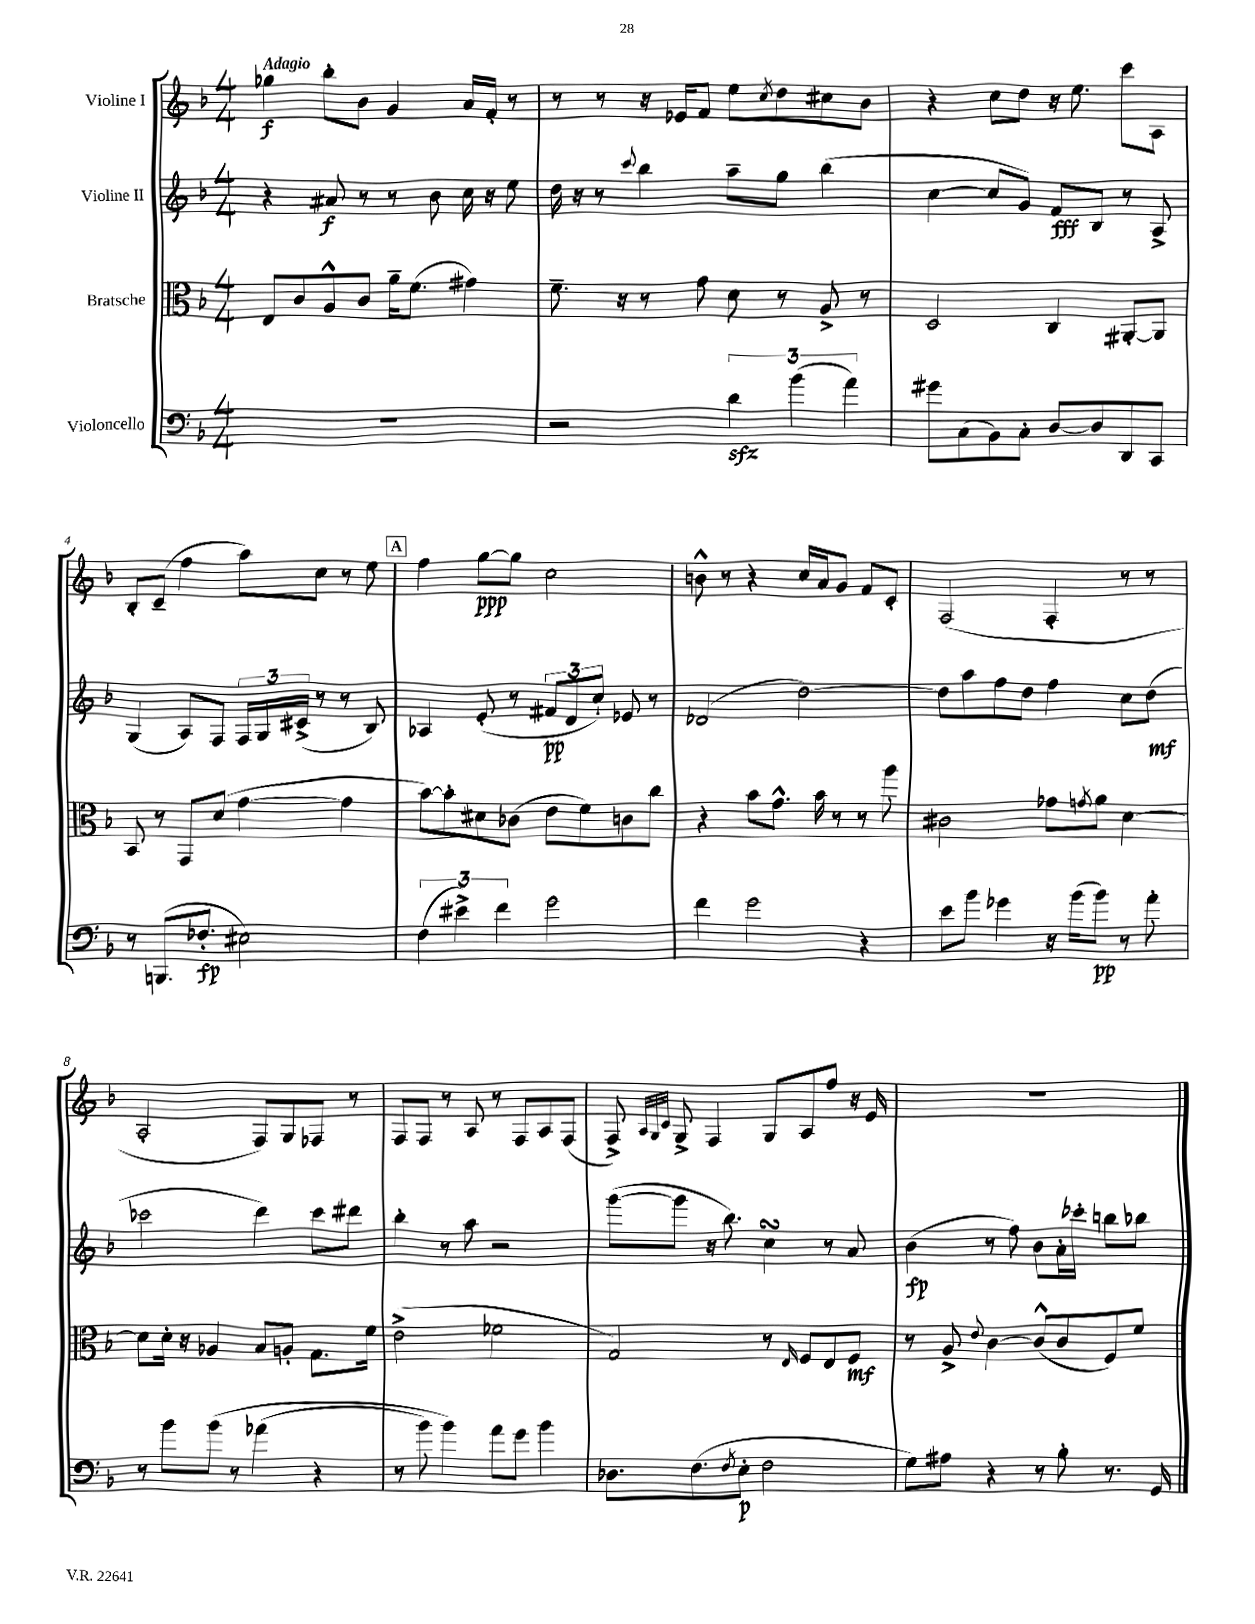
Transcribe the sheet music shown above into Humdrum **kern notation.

**kern	**dynam	**kern	**dynam	**kern	**dynam	**kern	**dynam
*part4	*part4	*part3	*part3	*part2	*part2	*part1	*part1
*staff4	*staff4	*staff3	*staff3	*staff2	*staff2	*staff1	*staff1
*I"Violoncello	*	*I"Bratsche	*	*I"Violine II	*	*I"Violine I	*
*clefF4	*	*clefC3	*	*clefG2	*	*clefG2	*
*k[b-]	*	*k[b-]	*	*k[b-]	*	*k[b-]	*
*M4/4	*	*M4/4	*	*M4/4	*	*M4/4	*
=1	=1	=1	=1	=1	=1	=1	=1
!	!	!	!	!	!	!LO:TX:a:B:t=Adagio	!
1r	.	8E/L	.	4r	.	4gg-X\	f
.	.	8c/	.	.	.	.	.
.	.	8A^^/	.	8a#X/	f	8bb-'\L	.
.	.	8c/J	.	8r	.	8b-\J	.
.	.	16a~\KL	.	8r	.	4g/	.
.	.	(8.f\J	.	.	.	.	.
.	.	.	.	8b-\	.	.	.
.	.	4g#X\)	.	16cc\	.	16a/LL	.
.	.	.	.	16r	.	16f'/JJ	.
.	.	.	.	8ee\	.	8r	.
=2	=2	=2	=2	=2	=2	=2	=2
2r	.	8.f~\	.	16dd\	.	8r	.
.	.	.	.	16r	.	.	.
.	.	.	.	8r	.	8r	.
.	.	16r	.	.	.	.	.
.	.	.	.	8qqccc/	.	.	.
.	.	8r	.	4bb-\	.	16r	.
.	.	.	.	.	.	16e-X/KL	.
.	.	8g\	.	.	.	8f/J	.
6dzz\	.	8d\	.	8aa~\L	.	8ee\L	.
.	.	.	.	.	.	8qcc/	.
.	.	8r	.	8gg\J	.	8dd\	.
(6b-\	.	.	.	.	.	.	.
.	.	8A^/	.	(4bb-\	.	8cc#X\	.
6a\)	.	.	.	.	.	.	.
.	.	8r	.	.	.	8b-\J	.
=3	=3	=3	=3	=3	=3	=3	=3
8g#X\L	.	2D/	.	[4cc\	.	4r	.
(8C\	.	.	.	.	.	.	.
8BB-\)	.	.	.	8cc/L]	.	8cc\L	.
8C'\J	.	.	.	8g/J)	.	8dd\J	.
[8D/L	.	4C/	.	8f/L	fff	16r	.
.	.	.	.	.	.	8.ee\	.
8D/]	.	.	.	8B-/J	.	.	.
8DD/	.	[8AA#X'/L	.	8r	.	8ccc\L	.
8CC/J	.	8AA#/J]	.	8A^/	.	8A\J	.
!!LO:LB:g=z
=4	=4	=4	=4	=4	=4	=4	=4
8r	.	8BB-/	.	(4G/	.	8B-'/L	.
(8.BBBn/L	.	8r	.	.	.	(8c~/J	.
.	.	8GG/L	.	8A/L)	.	4ff\	.
8.F-X'/J	fp	.	.	.	.	.	.
.	.	(8d/J	.	8F/J	.	.	.
2E#X\)	.	[4g\	.	24F/LL	.	8aa\L)	.
.	.	.	.	24G/	.	.	.
.	.	.	.	(24c#X^/JJ	.	.	.
.	.	.	.	8r	.	8cc\J	.
.	.	4g\]	.	8r	.	8r	.
.	.	.	.	8B-/)	.	8ee\	.
!!LO:REH:place=s1:t=A
=5	=5	=5	=5	=5	=5	=5	=5
(6F\	.	[8b-\L)	.	4A-X/	.	4ff\	.
.	.	8b-'\]	.	.	.	.	.
6e#X^\)	.	.	.	.	.	.	.
.	.	8d#X\	.	(8e'/	.	[8gg\L	ppp
6f\	.	.	.	.	.	.	.
.	.	(8c-X\J	.	8r	.	8gg\J]	.
2g\	.	8e\L	.	12f#X/L	pp	2cc\	.
.	.	.	.	12d/	.	.	.
.	.	8f\)	.	.	.	.	.
.	.	.	.	12cc`/J)	.	.	.
.	.	8cn\	.	8e-X/	.	.	.
.	.	8cc\J	.	8r	.	.	.
=6	=6	=6	=6	=6	=6	=6	=6
4f\	.	4r	.	(2d-X/	.	8bn^^\	.
.	.	.	.	.	.	8r	.
2g\	.	8b-\L	.	.	.	4r	.
.	.	8.g^^\J	.	.	.	.	.
.	.	.	.	[2dd\)	.	16cc/LL	.
.	.	16b-\	.	.	.	16a/J	.
.	.	8r	.	.	.	8g/J	.
4r	.	8r	.	.	.	8f/L	.
.	.	8aa\	.	.	.	8c'/J	.
=7	=7	=7	=7	=7	=7	=7	=7
8e\L	.	2c#X\	.	8dd\L]	.	(2F/	.
8b-\J	.	.	.	8aa\	.	.	.
4g-X\	.	.	.	8ff\	.	.	.
.	.	.	.	8dd\J	.	.	.
16r	.	8g-X\L	.	4ff\	.	4F'/	.
(16b-\KL	.	.	.	.	.	.	.
.	.	8qgn/	.	.	.	.	.
8b-\J)	pp	8a\J	.	.	.	.	.
8r	.	[4d\	.	8cc\L	.	8r	.
8a'\	.	.	.	(8dd\J	mf	8r	.
!!LO:LB:g=z
=8	=8	=8	=8	=8	=8	=8	=8
8r	.	8d\L]	.	2ccc-X\	.	2A'/	.
8b-\L	.	16d'\Jk	.	.	.	.	.
.	.	16r	.	.	.	.	.
(8b-\J	.	4A-X/	.	.	.	.	.
8r	.	.	.	.	.	.	.
(4a-X\	.	8B-/L	.	4ddd\)	.	8F/L)	.
.	.	8An'/J	.	.	.	8G/	.
4r	.	8.G\L	.	8ccc-\L	.	8F-X/J	.
.	.	.	.	8ddd#X\J	.	8r	.
.	.	16f\Jk	.	.	.	.	.
=9	=9	=9	=9	=9	=9	=9	=9
8r	.	(2e^\	.	4bb-'\	.	8F/L	.
8b-\)	.	.	.	.	.	8F/J	.
4b-\)	.	.	.	8r	.	8r	.
.	.	.	.	8aa\	.	8A/	.
8a\L	.	2f-X\	.	2r	.	8r	.
8g\J	.	.	.	.	.	8F/L	.
4b-\	.	.	.	.	.	8A/	.
.	.	.	.	.	.	(8F/J	.
=10	=10	=10	=10	=10	=10	=10	=10
8.D-X\L	.	2G/)	.	([8ggg\L	.	8F^/)	.
.	.	.	.	.	.	32qqA/LLL	.
.	.	.	.	.	.	32qqG/	.
.	.	.	.	.	.	32qqc/JJJ	.
.	.	.	.	8ggg\J]	.	8G^/	.
(8.F\	.	.	.	.	.	.	.
.	.	.	.	16r	.	4F/	.
.	.	.	.	8.bb-\)	.	.	.
8qF/	.	.	.	.	.	.	.
8E'\J	p	.	.	.	.	.	.
2F\	.	8r	.	4ccsSSS\	.	8G/L	.
.	.	16qqE/	.	.	.	.	.
.	.	8F/L	.	.	.	8A/	.
.	.	8E/	.	8r	.	8ff/J	.
.	.	8F/J	mf	8a/	.	16r	.
.	.	.	.	.	.	16e/	.
=11	=11	=11	=11	=11	=11	=11	=11
8G\L)	.	8r	.	(4b-\	fp	1r	.
8A#X\J	.	8A^/	.	.	.	.	.
.	.	8qqe/	.	.	.	.	.
4r	.	[4c\	.	8r	.	.	.
.	.	.	.	8ff\)	.	.	.
8r	.	(8c^^/L]	.	8b-\L	.	.	.
8B-'\	.	8c/	.	16a'\L	.	.	.
.	.	.	.	16ccc-X'\JJ	.	.	.
8.r	.	8F/)	.	8bbn\L	.	.	.
.	.	8f/J	.	8bb-X\J	.	.	.
16GG/	.	.	.	.	.	.	.
==	==	==	==	==	==	==	==
*-	*-	*-	*-	*-	*-	*-	*-
